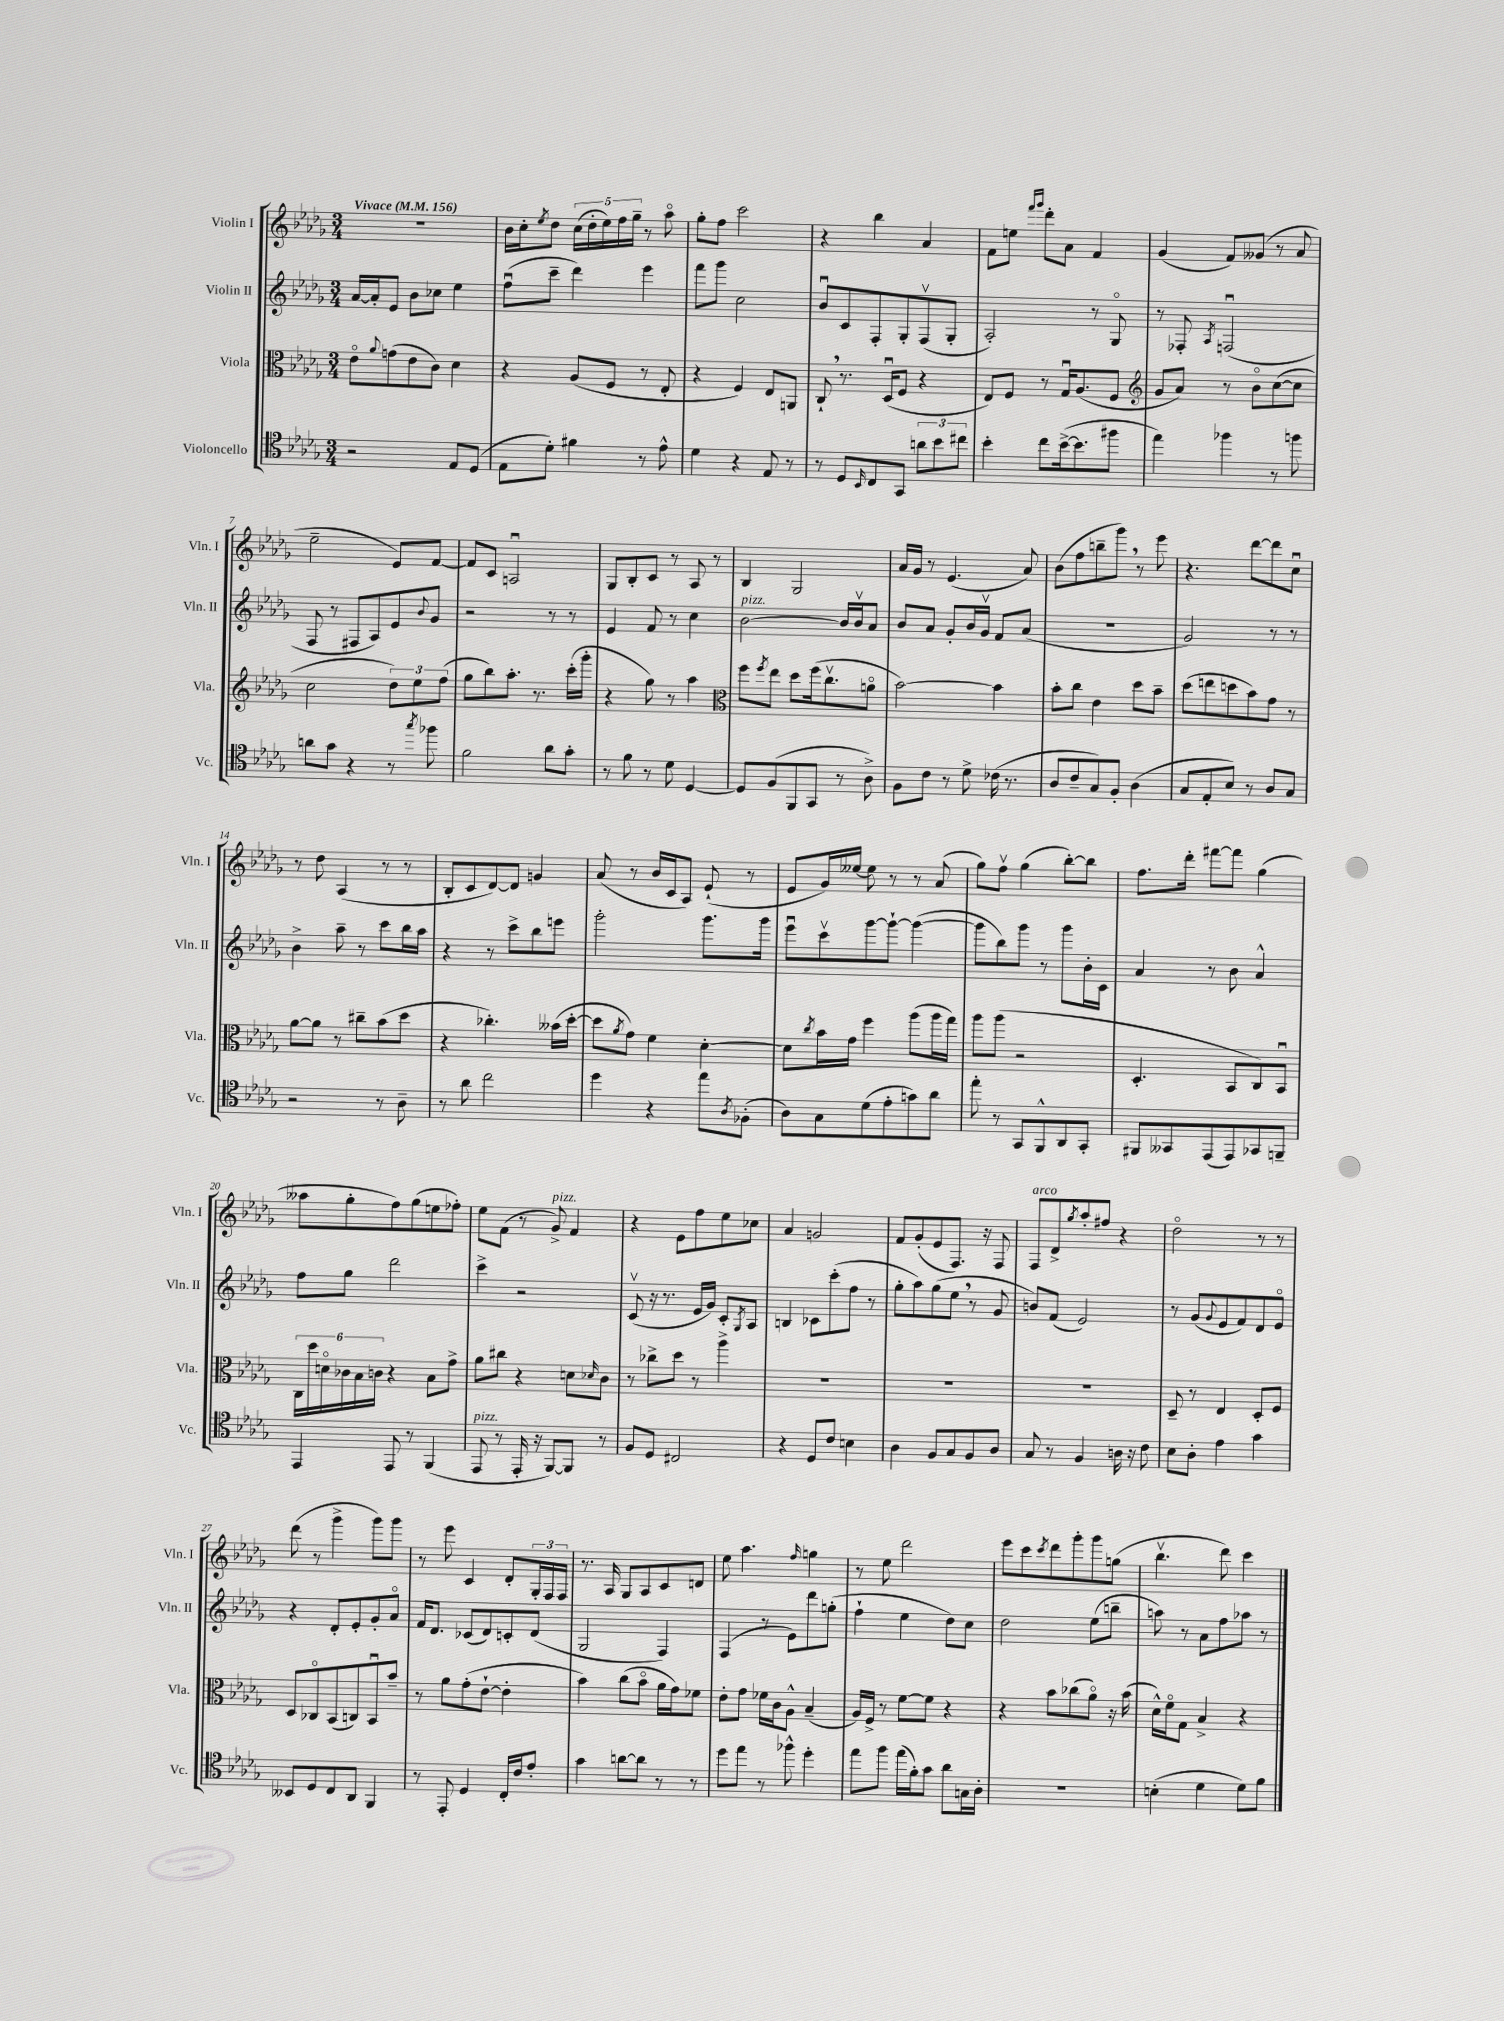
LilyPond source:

<<
\new StaffGroup <<
\new Staff = "s0" \with { instrumentName = "Violin I" shortInstrumentName = "Vln. I" } {
    \clef treble \key des \major \numericTimeSignature \time 3/4 \tempo "Vivace" 4 = 156
    R2. |
    bes'16 c''16-. \acciaccatura { ees''8 } des''8 \tuplet 5/4 { c''16( des''16-. ees''16) f''16 ges''16-- } r8 aes''8\flageolet |
    ges''8-. f''8 c'''2 |
    r4 bes''4 aes'4 |
    f'8 e''8 \grace { f'''16 ges'''16 } des'''8-. aes'8 f'4 |
    ges'4( f'8) geses'8( r8 aes'8 |
    ees''2-- ees'8) f'8~ |
    f'8 c'8 a2\downbow |
    ges8 bes8-. c'8 r8 aes8 r8 |
    bes4 ges2 |
    aes'16 ges'16 r8 ees'4.( aes'8) |
    bes'8( f''8 b''8-- ges'''8) \breathe r8 ees'''8 |
    r4. des'''8~ des'''8 c''8\downbow |
    r8 des''8 aes4( r8 r8 |
    bes8-. c'8 des'8~) des'8 g'4 |
    aes'8( r8 bes'16 c'16 aes8) ees'8-!( r8 |
    ees'8 ges'16) eeses''16~ eeses''8 r8 r8 aes'8( |
    ges''8) f''8\upbow ges''4( bes''8~-.) bes''8 |
    f''8. des'''16-. fis'''8~ fis'''8 ges''4( |
    aeses''8 ges''8-. f''8) ges''8( e''8 fes''8-.) |
    ees''8 f'8( r8 ges'8->^\markup { \italic "pizz." }) f'4 |
    r4 ees'8 f''8 ees''8 ces''8 |
    aes'4 g'2 |
    f'8 ges'8-.( ees'8 f8.) r16 f8 |
    f8^\markup { \italic "arco" } des'8-> \acciaccatura { ges''8 } aes''8-. fis''8 r4 |
    des''2\flageolet r8 r8 |
    des'''8( r8 ges'''4-> ges'''8) ges'''8 |
    r8 ees'''8 c'4 des'8-. \tuplet 3/2 { ges16-. f16 f16 } |
    r8. aes16 ges8 aes8 c'8 d'8 |
    ees''8 aes''4. \grace { f''16 } g''4 |
    r8 ees''8 des'''2 |
    ees'''8 c'''8 \acciaccatura { c'''8 } des'''8 ges'''8-. ges'''8 g''8( |
    bes''4.\upbow des'''8) c'''4 \bar "|." |
}
\new Staff = "s1" \with { instrumentName = "Violin II" shortInstrumentName = "Vln. II" } {
    \clef treble \key des \major \numericTimeSignature \time 3/4
    aes'16~ aes'16-. ees'8 bes'8 ces''8 ees''4 |
    f''8\downbow( c'''8-- des'''4) ees'''4 |
    f'''8 ges'''8 c''2 |
    bes'8\downbow c'8 f8-. ges8-. f8\upbow( ges8-. |
    aes2-.) r8 ges8\flageolet |
    r8 fes8-. \acciaccatura { aes8 } f2\downbow( |
    f8 r8 fis8 aes8) ees'8 \appoggiatura { bes'8 } ges'8 |
    r2 r8 r8 |
    ees'4 f'8 r8 c''4 |
    bes'2~^\markup { \italic "pizz." } bes'16 bes'16\upbow aes'8 |
    bes'8 aes'8 ges'8-. bes'16 ges'16\upbow f'8 aes'8( |
    R2. |
    ges'2) r8 r8 |
    bes'4-> aes''8-- r8 c'''8 bes''16 aes''16 |
    r4 r8 c'''8-> bes''8 e'''8 |
    ges'''2-. ges'''8. ges'''16 |
    ees'''8\downbow c'''8\upbow ges'''8~ ges'''8~-! ges'''4~( |
    ges'''8 bes''8) ges'''8 r8 ges'''8 bes'16-. c'16 |
    aes'4 r8 bes'8 aes'4-^ |
    f''8 ges''8 des'''2 |
    c'''4-> r2 |
    c'8\upbow( r16 r8. ees'16 ges'16) c'8-. \acciaccatura { ges8 } aes8 |
    b4 ces'8 c'''8-.( f''8 r8 |
    ges''8-. aes''8) ges''8( ees''8 \breathe r8 ges'8 |
    b'8) f'8( ees'2) |
    r8 ges'8( \appoggiatura { ges'8 } ees'8 f'8) des'8 ees'8\flageolet |
    r4 des'8-. ees'8-. ges'8-. aes'8\flageolet |
    f'16 des'8. ces'8( des'8) c'8-. des'8( |
    ges2 f4) |
    f4( r8 ees'8) des'''8 g''8-.( |
    f''4-! ees''4 des''8) c''8 |
    des''2 ees''8( b''8-- |
    a''8) r8 aes'8 f''8 aes''8 r8 \bar "|." |
}
\new Staff = "s2" \with { instrumentName = "Viola" shortInstrumentName = "Vla." } {
    \clef alto \key des \major \numericTimeSignature \time 3/4
    ees'8\flageolet \appoggiatura { aes'8 } g'8( ees'8 c'8) des'4 |
    r4 aes8( f8 r8 ees8-. |
    r4 f4) ees8 a,8 |
    c8-! \breathe r8. des16\downbow( f8 r4 |
    ees8) f8 r8 ges16\downbow aes8.( f8 |
    \clef treble ges'8 aes'8) r8 bes'8\flageolet c''8~( c''8 |
    c''2 \tuplet 3/2 { des''8) ees''8 f''8( } |
    ges''8 bes''8) aes''8.-. r8. c'''16-.( ges'''16-. |
    r4 ges''8) r8 aes''4 |
    \clef alto f''8 \acciaccatura { f''8 } ees''8 des''8 f''16( c''8.\upbow a'8\flageolet |
    bes'2~) bes'4 |
    bes'8-. c''8 ees'4 des''8 bes'8-- |
    des''8( e''8 d''8 bes'8) ges'8 r8 |
    aes'8~ aes'8 r8 cis''8-- bes'8( des''8 |
    r4 ces''4.-.) beses'16( des''16~-. |
    des''8 \acciaccatura { aes'8 } ges'8) f'4 des'4~-. |
    des'8 \acciaccatura { c''8 } bes'16 ges'16 f''4 aes''8( aes''16 ges''16) |
    aes''8 aes''8( r2 |
    des4.-. bes,8 c8) bes,8\downbow |
    \tuplet 6/4 { c16 des''16 d'16\flageolet ces'16 bes16 c'16 } r4 bes8 ges'8-> |
    aes'8 cis''8 r4 d'8 \grace { des'16 } c'8 |
    r8 ces''8-> des''8 r8 aes''4-> |
    R2. |
    R2. |
    R2. |
    des8-- r8 ees4 des8-. f8 |
    des8 ces8\flageolet bes,8( c8) bes,8\downbow bes'8-- |
    r8 aes'8 ges'8-.( ees'8~-! ees'4-. |
    bes'4) c''8( bes'8\flageolet aes'16 ges'16) fes'8 |
    ees'8-. ges'8 fes'16 c'16 aes8-^ bes4--( |
    aes16) f16-> r8 f'8~ f'8 r4 |
    r4 bes'8 ces''8( aes'8\flageolet) r16 bes'16( |
    des'16-^) f'16\flageolet ges8 bes4-> r4 \bar "|." |
}
\new Staff = "s3" \with { instrumentName = "Violoncello" shortInstrumentName = "Vc." } {
    \clef tenor \key des \major \numericTimeSignature \time 3/4
    r2 ees8 des8( |
    ees8 des'8-.) fis'4 r8 ees'8-^ |
    des'4 r4 ees8 r8 |
    r8 des8 \grace { bes,16 } c8 ges,8 \tuplet 3/2 { a'8 bes'8 cis''8 } |
    bes'4-. c''8 bes'16~->( bes'8. fis''8 |
    ees''4) fes''4 r8 f''8 |
    a'8 ges'8 r4 r8 \acciaccatura { ges''8 } fes''8 |
    f'2 aes'8 ges'8-. |
    r8 f'8 r8 des'8 des4~ |
    des8 f8( f,8 ges,8 r8 aes8->) |
    f8 c'8 r8 des'8-> ces'16( r8. |
    aes8 c'8-- ges8) f8-. aes4( |
    ges8 ees8-. bes8) r8 aes8 ges8 |
    r2 r8 aes8-- |
    r8 aes'8 c''2 |
    des''4 r4 ees''8 \acciaccatura { aes8 } fes8-.( |
    aes8) ges8 des'8( ees'8-. g'8) aes'8 |
    ees''8-. r8 ges,8 f,8-^ aes,8 ges,8-. |
    fis,8 geses,8 ees,8( ees,8) ges,8 f,8-- |
    ees,4 ees,8 r8 f,4( |
    ees,8^\markup { \italic "pizz." } r8 ees,16-. r16 f,8~) f,8 r8 |
    f8 des8 cis2 |
    r4 des8 c'8 b4 |
    aes4 f8 ges8 f8 aes8 |
    ges8 r8 f4 a16 r16 c'8 |
    bes8 aes8-. ees'4 ges'4 |
    beses,8 des8 c8 aes,8 f,4 |
    r8 ees,8-. des4 c16-. c'16 ees'8-. |
    ges'4 a'8~ a'8 r8 r8 |
    des''8 ees''8 r8 fes''8-^ des''4-. |
    ees''8 f''8 ees''16( f'16-.) ges'8 aes'8 g16 aes16-. |
    R2. |
    b4-.( des'4 des'8) f'8 \bar "|." |
}
>>
>>
